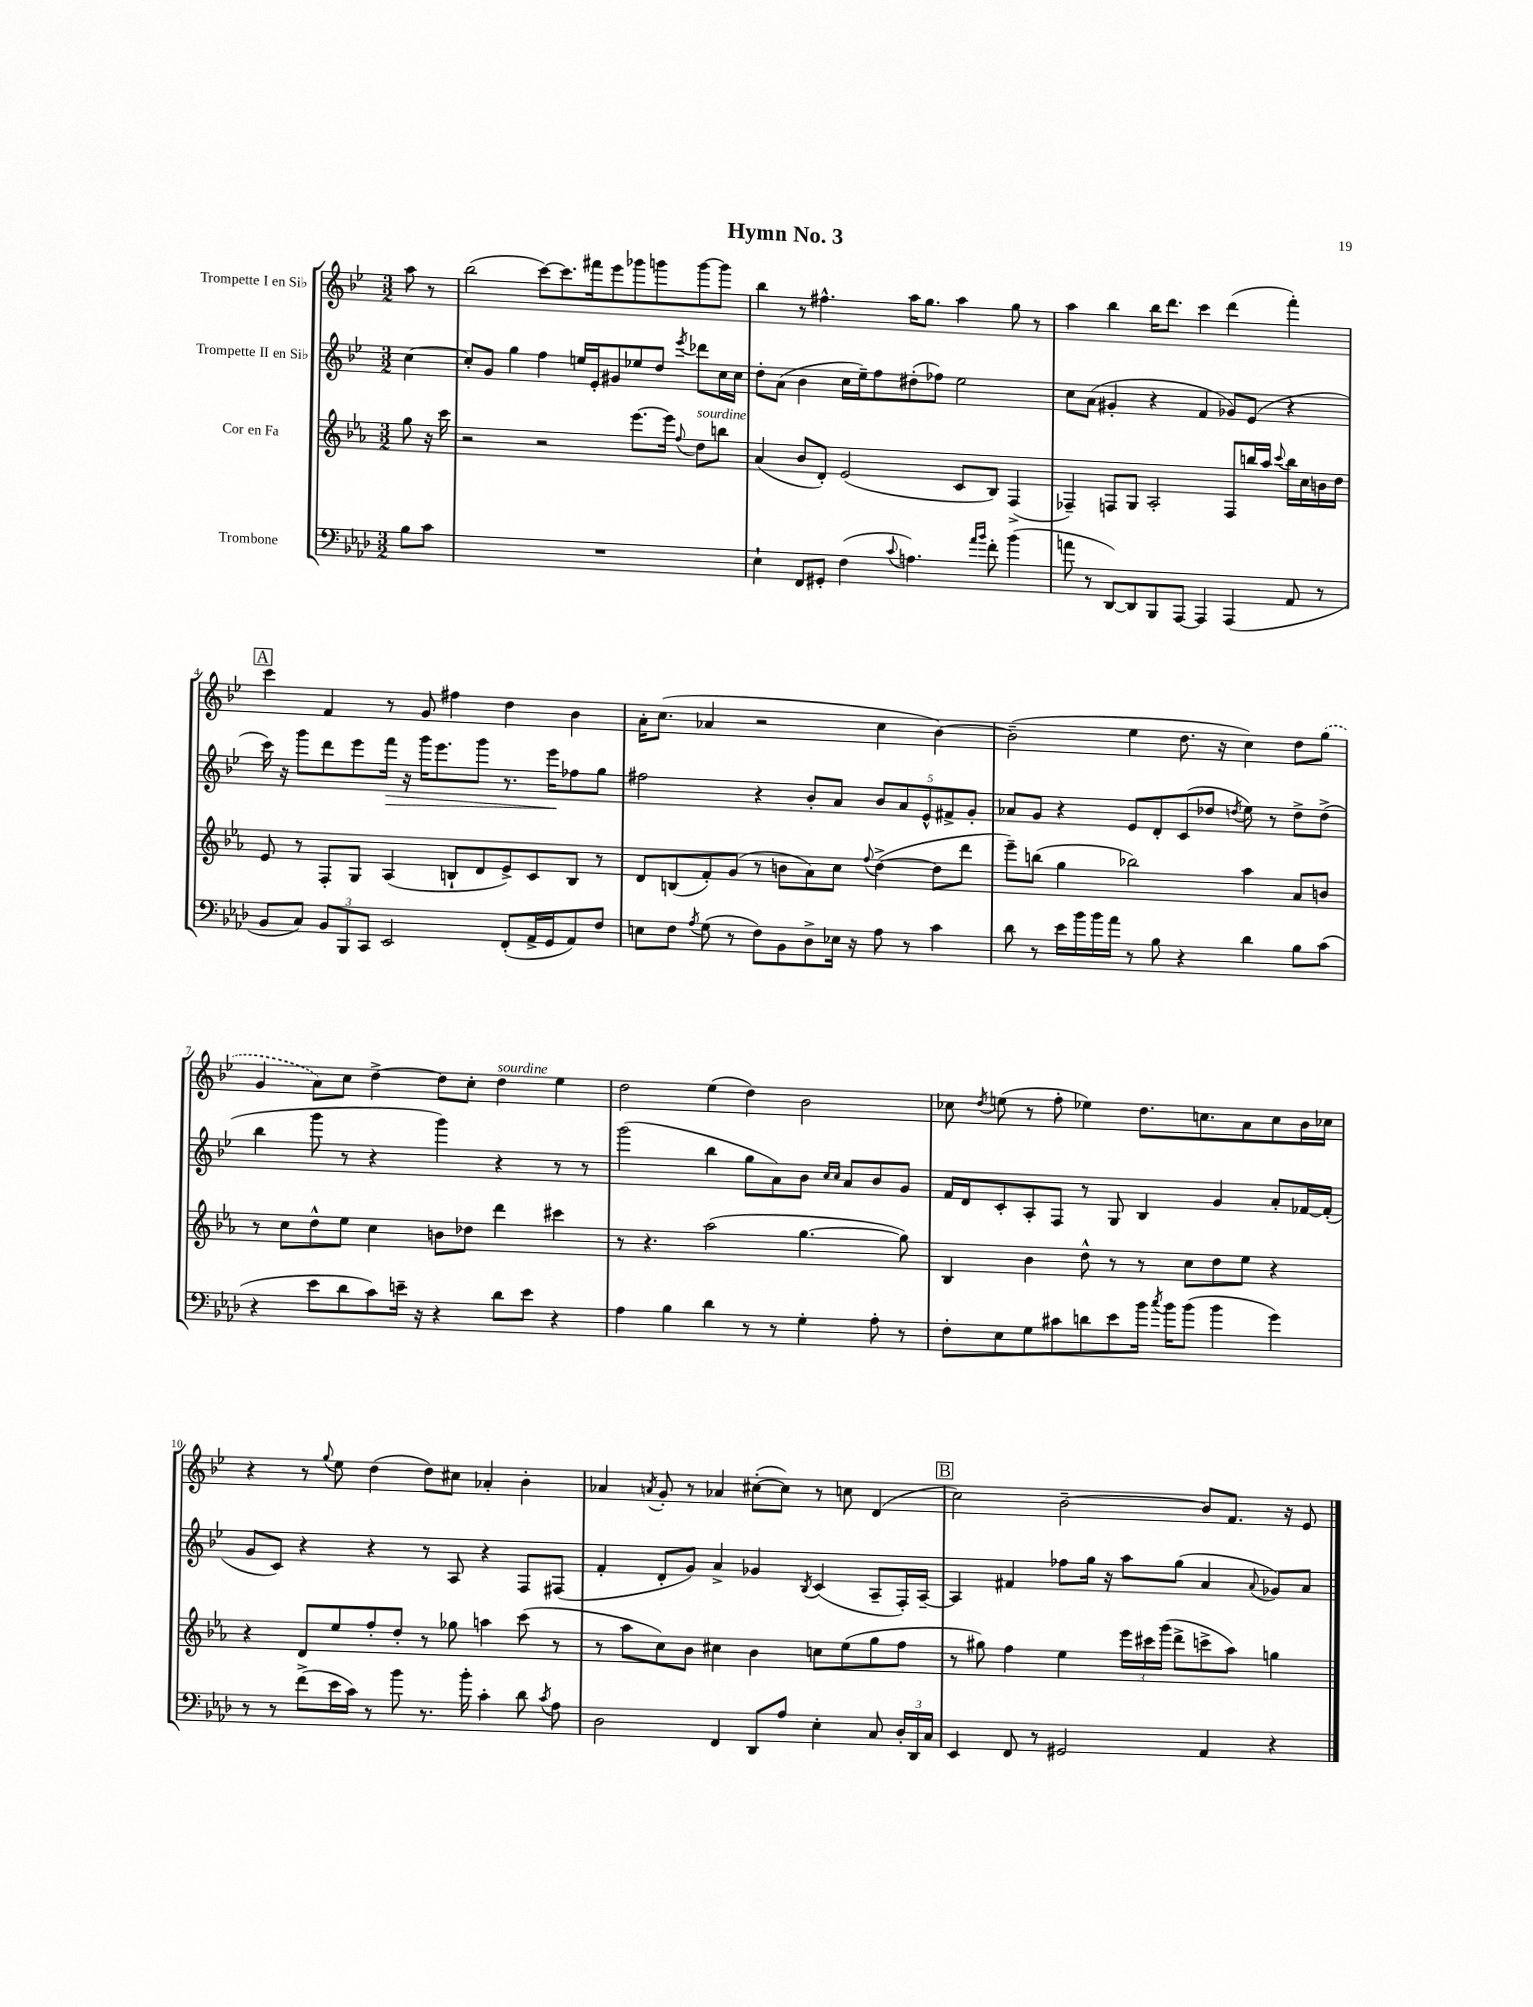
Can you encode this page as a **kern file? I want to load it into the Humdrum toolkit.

**kern	**kern	**kern	**kern
*staff4	*staff3	*staff2	*staff1
*clefF4	*clefG2	*clefG2	*clefG2
*k[b-e-a-d-]	*k[b-e-a-]	*k[b-e-]	*k[b-e-]
*M3/2	*M3/2	*M3/2	*M3/2
8B-	8gg	[4cc	8aa
8c	16r	.	8r
.	16ccc	.	.
=	=	=	=
1.r	2r	8cc']	(2bb-
.	.	8g	.
.	.	4gg	.
.	2r	4ff	[8ccc)
.	.	.	8.ccc]
.	.	16ee	.
.	.	16e-'	16fff#
.	.	8g#	8eee-
.	[8.eee-	8ee-	8ggg-
.	.	8dd	8ggg
.	16eee-]	.	.
.	8qqff	8qeee-	.
.	8dd	8ddd-	[8ggg
.	8bb	16cc	8ggg]
.	.	16cc	.
=	=	=	=
4E-`	(4a-	8dd'	4bb-
.	.	(8a	.
8FF	8b-	4b-	8r
8GG#'	8d')	.	4.ff#^^
(4F	(2e-	16cc	.
.	.	16ee-~)	.
.	.	8ff	.
8qqc	.	.	.
4.A)	.	(8dd#'	16aa
.	.	.	8.gg
.	.	8ff-)	.
.	8c	2ee-	4aa
16qqa-	.	.	.
16qqb-	.	.	.
8f'	8B-)	.	.
(4b-	(4F^	.	8gg
.	.	.	8r
=	=	=	=
8a	4F-~)	8cc	4aa
8r	.	(8a	.
[8DD-)	8F	4g#'	4bb-
8DD-]	8G	.	.
8BBB-	2A-'	4r	16bb-
.	.	.	8.ddd
[8AAA-	.	.	.
4AAA-]	.	4f	4ccc
(4AAA-	8F	8g-)	(4ddd
.	16bb	(8e-	.
.	16aa-	.	.
.	8qqccc	.	.
8AA-	16bb	4r	4fff')
.	16cc	.	.
8r	16b	.	.
.	16dd	.	.
=	=	=	=
8BB-	8e-	16ccc)	4ccc
.	.	16r	.
8C)	8r	8ggg	.
12BB-	8F'	8ddd	4f
12BBB-	.	.	.
.	8G	8eee-	.
12CC	.	.	.
2EE-	(4A-	16fff	8r
.	.	16r	.
.	.	16ggg	8g
.	.	8.eee-	.
.	8B`	.	4ff#
.	8d	8ggg	.
(8FF'	8e-^)	8.r	4dd
16AA-^	8c	.	.
16GG	.	16eee-	.
8AA-)	8B	8ff-	4b-
8F	8r	8gg	.
=	=	=	=
8E	8d	2ff#	16a'
.	.	.	(8.cc
8F	(8B	.	.
8qA-	.	.	.
(8G	8f')	.	4a-
8r	(8g	.	.
8F)	8r	4r	2r
8BB-	8b	.	.
8D-^	8a-)	8b-'	.
16E-	8cc	8a	.
16r	.	.	.
.	8qqff	.	.
8A-	([4dd^	10b-	4cc
.	.	10a	.
8r	.	.	.
.	.	10e-^^	.
4c	8dd]	.	[4b-)
.	.	10f#^	.
.	8ddd	.	.
.	.	10g'	.
=	=	=	=
8d-	8eee-~)	8a-	(2b-~]
8r	(8bb	8g	.
16e-	4gg	4r	.
16b-	.	.	.
16b-	.	.	.
16a-	.	.	.
8r	2bb-)	8e-	4ee-
8B-	.	8d'	.
4r	.	(8c	8.dd
.	.	8dd-	.
.	.	.	16r
.	.	8qdd	.
4d-	4aa-	8ee-)	4cc)
.	.	8r	.
8B-	8a-	8dd^	8dd
(8c	8b	(8dd^	(8gg
=	=	=	=
4r	8r	4bb-	4g
.	8cc	.	.
8e-	8dd^^	8ggg	8a)
8d-	8ee-	8r	8cc
8c)	4cc	4r	[4dd^
16e~	.	.	.
16r	.	.	.
4r	8b	4ggg)	8dd]
.	8dd-	.	8cc'
8d-	4ddd	4r	4dd
8e	.	.	.
4r	4ccc#	8r	4ee-
.	.	8r	.
=	=	=	=
4A-	8r	(2ggg	2dd
.	4.r	.	.
4B-	.	.	.
4d-	(2aa-	4bb-	(4ee-
8r	.	8gg	4dd)
8r	.	8a)	.
4G'	[4.gg	8b-	2b-
.	.	16qqcc	.
.	.	16qqcc	.
.	.	8a	.
8A-'	.	8b-	.
8r	8gg])	8g	.
=	=	=	=
8F'	4B-	16f	8cc-
.	.	16d	.
.	.	.	8qdd
8E-	.	8c'	(8ee
8G	4b-	8A'	8r
8c#	.	8F	8ff'
8d	8dd^^	8r	4ee-)
8e-	8r	8G	.
16b-	8r	4B-	8.dd
8qcc	.	.	.
16b-	.	.	.
(8b-	8cc	.	.
.	.	.	8.cc
4b-	8dd	4g	.
.	8ee-	.	8a
4g)	4r	8a'	8cc
.	.	[16f-	16b-
.	.	(16f-']	16cc-
=	=	=	=
8r	4r	8g	4r
8r	.	8c)	.
(8f^	8d	4r	8r
.	.	.	8qqgg
16e-	8ee-	.	8ee-
16c)	.	.	.
8r	8ff'	4r	(4dd
8b-	8dd'	.	.
8.r	8r	8r	8dd)
.	8gg-	8A	8cc#
16b-'	.	.	.
4c'	4aa	4r	4a-'
8d-	(8ccc	8F	4b-'
8qc	.	.	.
8A-	8r	(8F#	.
=	=	=	=
2D-	8r	4f'	4a-
.	8aa-	.	.
.	.	.	8qa
.	8cc)	8d'	8g'
.	8b-	8g)	8r
4FF	4cc#	4a^	4a-
8DD-	4b-	4g-	([8cc#'
8A-	.	.	8cc#])
.	.	8qB-	.
4E-'	8cc	(4c	8r
.	(8ee-	.	8cc
8C	8gg	8A~	(4d
24D-'	8ff	16F')	.
24DD-	.	.	.
.	.	[16A~	.
24C	.	.	.
=	=	=	=
4EE-	8r	4A]	2cc)
.	8gg#)	.	.
8FF	4ff	4f#	.
8r	.	.	.
2GG#	4ee-	8ff-	[2b-~
.	.	16gg	.
.	.	16r	.
.	24eee-	8aa	.
.	24ccc#	.	.
.	(24ggg	.	.
.	8ddd^	(8gg	.
4AA-	8ccc^	4a	8b-]
.	8aa-)	.	8.f
.	.	8qqa	.
4r	4gg	8g-)	.
.	.	.	16r
.	.	8a	8e-
==	==	==	==
*-	*-	*-	*-
